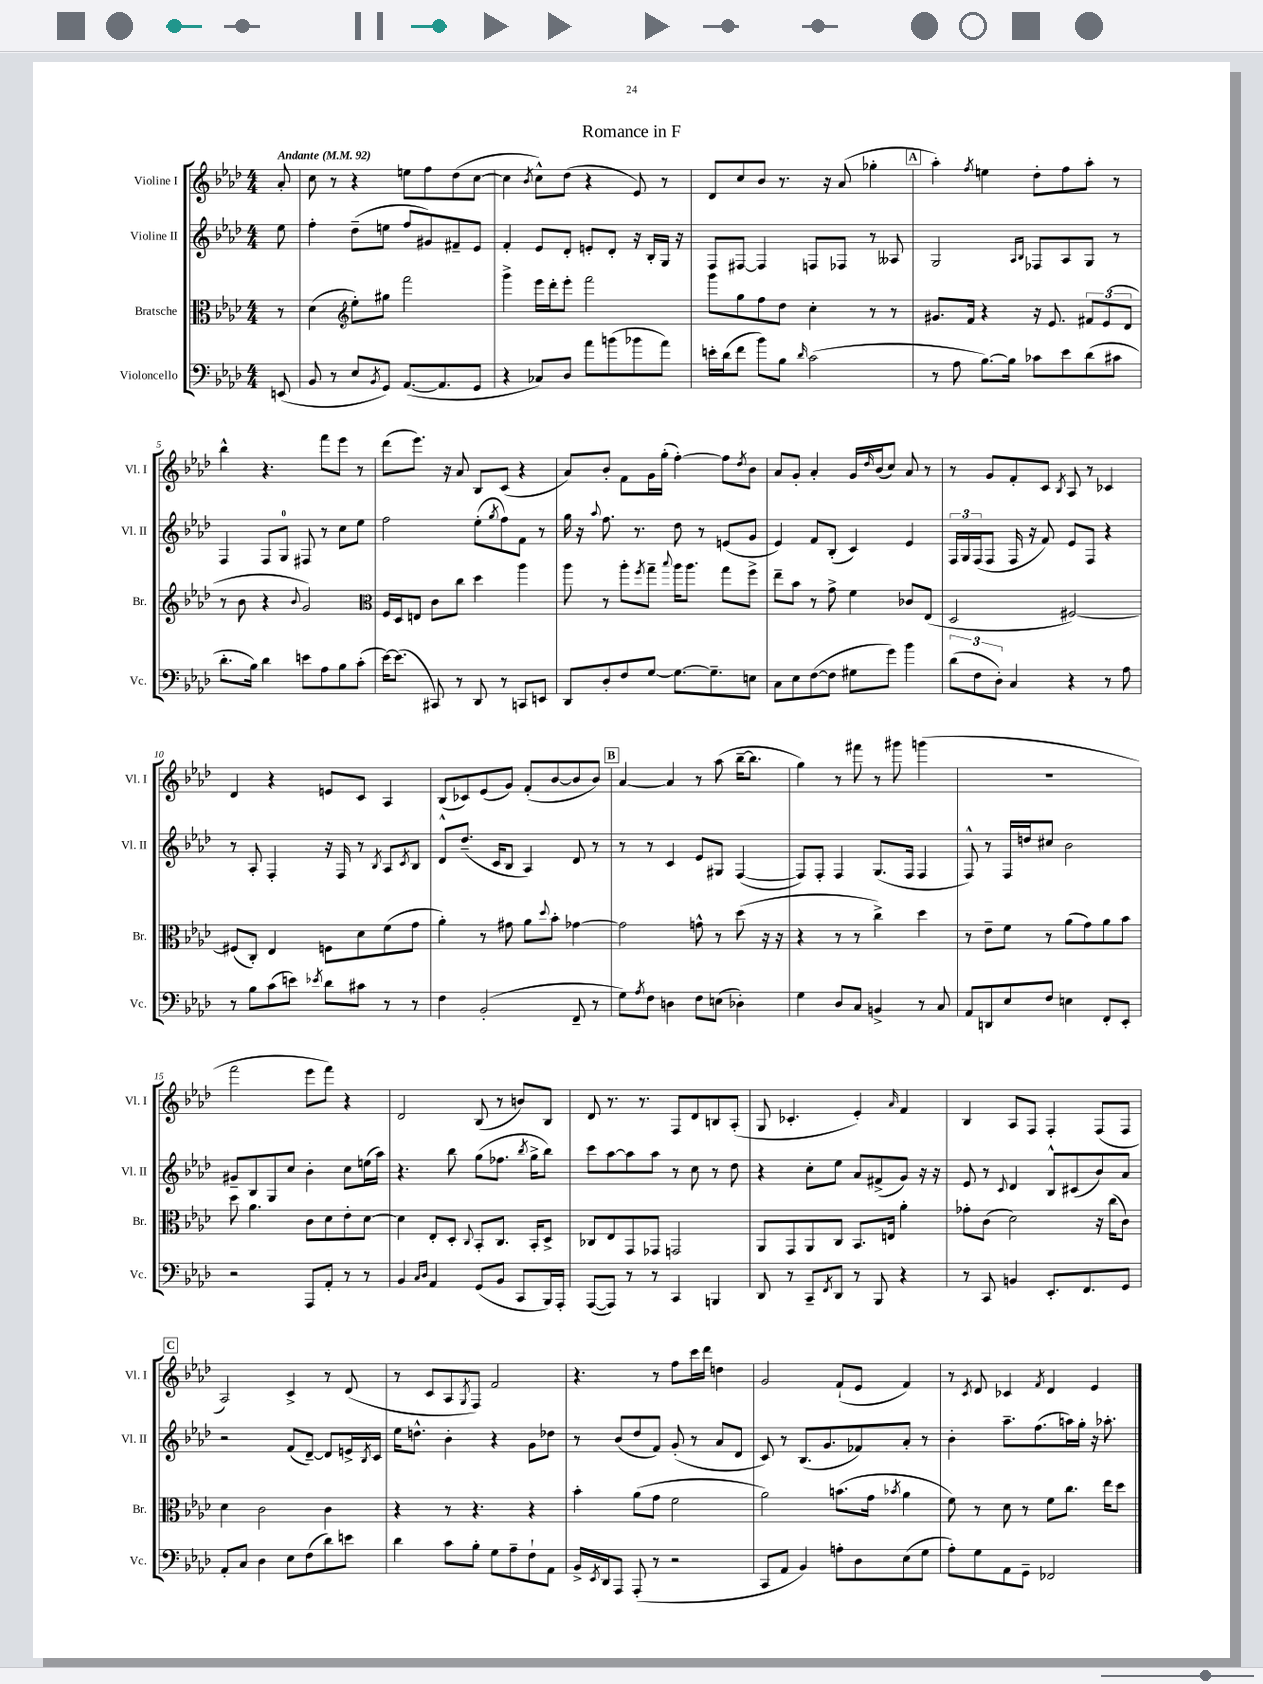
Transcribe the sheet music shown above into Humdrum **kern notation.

**kern	**kern	**kern	**kern
*part4	*part3	*part2	*part1
*staff4	*staff3	*staff2	*staff1
*I"Violoncello	*I"Bratsche	*I"Violine II	*I"Violine I
*I'Vc.	*I'Br.	*I'Vl. II	*I'Vl. I
*clefF4	*clefC3	*clefG2	*clefG2
*k[b-e-a-d-]	*k[b-e-a-d-]	*k[b-e-a-d-]	*k[b-e-a-d-]
*M4/4	*M4/4	*M4/4	*M4/4
*MM92	*MM92	*MM92	*MM92
=	=	=	=
!	!	!	!LO:TX:a:B:t=Andante
(8EEn/	8r	8ee-\	8a-'/
=1	=1	=1	=1
8BB-/	(4d-\	4ff'\	8cc\
8r	.	.	8r
*	*clefG2	*	*
8E-/L	8ee-'\L)	(8dd-~\L	4r
8qBB-/	.	.	.
8GG/J)	8gg#X\J	8een\J	.
([8.AA-/L	2fff\	8ff/L	8een\L
.	.	8g#X/)	8ff\
8.AA-/]	.	.	.
.	.	8f#X~/	(8dd-\
8GG/J	.	8e-/J	[8cc\J
=2	=2	=2	=2
4r	4ggg^\	4f'/	4cc\]
.	.	.	8qb-/
8C-X/L)	16eee-\LL	8e-/L	8cc^^\L)
.	16ddd-'\J	.	.
8D-/J	8eee-'\J	8d-'/J	(8dd-\J
8a-\L	2fff\	8en'/L	4r
(8bn\	.	8d-'/J	.
8b-X\	.	16r	8e-/)
.	.	16B-'/LL	.
8a-\J)	.	16G/JJ	8r
.	.	16r	.
=3	=3	=3	=3
16en'\LL	8ggg\L	8F/L	8d-/L
(16d-\J	.	.	.
8f\J	8gg\	[8F#X/J	8cc/
8b-\L)	8ff\	4F#/]	8b-/J
8B-\J	8dd-\J	.	8.r
16qqd-/	.	.	.
(2c\	4cc'\	8Fn/L	.
.	.	.	16r
.	.	8F-X/J	(8a-/
.	8r	8r	4gg-X'\
.	8r	8A--X/	.
!!LO:REH:place=s1:t=A
=4	=4	=4	=4
8r	8.g#X/L	2G/	4aa-'\)
8A-\	.	.	.
.	16f/Jk	.	.
.	.	.	8qff/
[8.B-\L)	4r	.	4een\
16B-\Jk]	.	.	.
.	.	16qqA-/LL	.
.	.	16qqB-/JJ	.
8c-X\L	16r	8F-X/L	8dd-'\L
.	8.e-/	.	.
8e-\	.	8A-/	8ff\
(8d-\	12f#X/L	8G/J	8aa-'\J
.	(12e-/	.	.
8c#X\J	.	8r	8r
.	12d-/J	.	.
!!LO:LB:g=z
=5	=5	=5	=5
8.d-'\L	8r	4F/	4bb-^^\
.	8b-\	.	.
16B-\Jk)	.	.	.
4d-\	4r	8F/L	4.r
.	.	8G/J	.
.	8qqb-/	.	.
8en\L	2g/)	8F#X/	.
8A-\	.	8r	8fff\L
8B-\	.	8cc\L	8eee-\J
(8c'\J	.	8ee-\J	8r
=6	=6	=6	=6
*	*clefC3	*	*
[16e-\KL)	16F/LL	2ff\	(8ddd-\L
(8.e-\J]	16D-/J	.	.
.	8En/J	.	8.eee-\J)
8CC#X/)	8c\L	.	.
.	.	.	16r
8r	8cc\J	.	8a-/
8DD-/	4dd-\	(8ee-'\L	8B-/L
.	.	8qgg/	.
8r	.	8ff\)	(8c/J
8CCn/L	4aa-\	8f\J	4r
8EEn/J	.	8r	.
=7	=7	=7	=7
8DD-/L	8aa-\	16gg\	8a-/L)
.	.	16r	.
.	.	8qqaa-/	.
8D-'/	8r	8.ff\	8b-'/J
8F/	8aa-'\L	.	8f\L
.	.	8.r	.
.	8qff/	.	.
[8G/J	8gg~\J	.	16g\L
.	.	.	(16gg'\JJ
.	8qqbb-/	.	.
8.G\L_	16aa-\KL	8dd-\	[4ff'\)
.	8.aa-\J	.	.
.	.	8r	.
8.G~\]	.	.	.
.	8gg\L	(8en/L	8ff\L]
.	.	.	8qdd-/
8En\J	8ff^\J	8g/J	8b-\J
=8	=8	=8	=8
8C\L	8ee-~\L	4e-/)	8a-/L
8E-\	8b-\J	.	8g'/J
([8F\	8r	8f/L	4a-'/
8F\J]	8g^\	(8B-'/J	.
8G#X\L	4f\	4c/)	16g/LL
.	.	.	16qqdd-/
.	.	.	(16b-/J
8g\J)	.	.	8cc/J)
4b-\	8c-X/L	4e-/	8a-/
.	(8E-/J	.	8r
=9	=9	=9	=9
(12d-\L	2D-/	24F/LL	8r
.	.	24G/	.
12F\	.	(24F/J	.
.	.	8F/J	8g/L
12D-'\J)	.	.	.
4C/	.	16F/	8f'/
.	.	16r	.
.	.	8f/)	8c/J
.	.	.	8qB-/
4r	[2F#X/)	8e-/L	8A-/
.	.	8F/J	8r
8r	.	4r	4c-X/
8A-\	.	.	.
!!LO:LB:g=z
=10	=10	=10	=10
8r	(8F#X/L]	8r	4d-/
8B-\L	8C'/J)	8A-'/	.
(8c\	4E-/	4F'/	4r
8en\J)	.	.	.
8qe-X/	.	.	.
8d-\L	8Fn\L	16r	8en/L
.	.	16F/	.
8c#X\J	8d-\	8r	8c/J
.	.	8qB-/	.
8r	(8f\	8A-/L	4A-/
.	.	8qc/	.
8r	8g\J	8B-/J	.
=11	=11	=11	=11
4F\	4a-'\)	8d-^^/L	(8B-/L
.	.	(8.dd-~/J	8c-X/)
(2BB-'/	8r	.	(8e-/
.	.	16c/KL	.
.	8g#X\	8B-/J	8g/J)
.	8a-\L	4A-/)	(8f'/L
.	8qqdd-/	.	.
.	8b-'\J	.	[8b-/
8FF~/	[4g-X\	8d-/	8b-/]
8r	.	8r	8b-/J)
!!LO:REH:place=s1:t=B
=12	=12	=12	=12
8G\L)	2g-\]	8r	[4a-/
8qA-/	.	.	.
8F\J	.	8r	.
4Dn\	.	4c/	4a-/]
8F\L	8gn^^\	8e-/L	8r
(8En\J	8r	8G#X/J	(8aa-\
4D-X'\)	(8dd-\	([4F/	[16bb-~\KL
.	.	.	8.bb-\J]
.	16r	.	.
.	16r	.	.
=13	=13	=13	=13
4G\	4r	8F/L])	4gg\)
.	.	8F'/J	.
8D-/L	8r	4F/	8r
8C/J	8r	.	8fff#X\
4BBn^/	4cc^\)	(8.G/L	8r
.	.	.	8ggg#X\
.	.	16F/Jk	.
8r	4dd-\	4F/	(4gggn\
8C/	.	.	.
=14	=14	=14	=14
8AA-/L	8r	8F^^/)	1r
8DDn/	8e-~\L	8r	.
8E-/	8f\J	16F/LL	.
.	.	16ddn/J	.
8F/J	8r	8cc#X/J	.
4En\	(8a-\L	2b-\	.
.	8g\)	.	.
8FF'/L	8a-\	.	.
8EE-'/J	8b-\J	.	.
!!LO:LB:g=z
=15	=15	=15	=15
2r	8dd-\	8g#X~/L	2fff\
.	4.a-\	8B-/	.
.	.	8G/	.
.	.	8cc/J	.
8AAA-/L	8c\L	4b-'\	8eee-\L
8AA-'/J	8d-\	.	8fff\J)
8r	8e-'\	8cc\L	4r
8r	[8d-\J	(16een\L	.
.	.	16aa-\JJ)	.
=16	=16	=16	=16
4BB-/	4d-\]	4.r	2d-/
16qqC/LL	.	.	.
16qqD-/JJ	.	.	.
4AA-/	8E-'/L	.	.
.	8D-'/J	8bb-\	.
.	8qqC/	.	.
(8GG/L	8BB-'/L	(8gg\L	(8B-/
8BB-/J	8.C/J	8.ff-X\J	8r
8CC/L	.	.	8bn/L)
.	.	8qbb-/	.
.	16BB-'/KL	16gg^\KL	.
16BBB-/L)	8D-^/J	8bb-\J)	8B-/J
16AAA-'/JJ	.	.	.
=17	=17	=17	=17
([8AAA-/L	8C-X/L	8ccc\L	8d-/
8AAA-/J])	8E-/	[8aa-\	8.r
8r	8GG/	8aa-\]	.
.	.	.	8.r
8r	8GG-X/J	8aa-\J	.
4CC/	2GGn/	8r	8F/L
.	.	8cc\	8d-/
4BBBn/	.	8r	8Bn/
.	.	8dd-\	(8A-'/J
=18	=18	=18	=18
8DD-/	8AA-/L	4r	8G/
8r	8GG/	.	4.c-X'/
8CC~/L	8AA-/	8cc'\L	.
8qFF/	.	.	.
8DD-/J	8C/J	8ee-\J	.
8r	8.BB-/L	8a-/L	4e-'/)
8BBB-/	.	(8f#X^/	.
.	16En/Jk	.	.
.	.	.	16qqa-/
4r	4a-'\	8g/J)	4f/
.	.	16r	.
.	.	16r	.
=19	=19	=19	=19
8r	8g-X'\L	8e-/	4B-/
8CC/	(8c\J	8r	.
.	.	8qqc/	.
4BBn/	2d-\)	4d-/	8A-/L
.	.	.	8F/J
8.EE-'/L	.	8B-^^/L	4F'/
.	.	(8c#X/	.
8.FF/	.	.	.
.	16r	8b-/)	(8F/L
.	(16cc\KL	.	.
8GG/J	8c\J)	8a-/J	8F/J
!!LO:LB:g=z
!!LO:REH:place=s1:t=C
=20	=20	=20	=20
8AA-'/L	4d-\	2r	2A-/)
8C/J	.	.	.
4D-\	2c\	.	.
8E-\L	.	(8f/L	4c^/
(8F\	.	[8d-~/J)	.
8d-\)	4c\	8d-/L]	8r
8en\J	.	16en^/L	(8d-/
.	.	8qB-/	.
.	.	16c/JJ	.
=21	=21	=21	=21
4d-\	4r	16ee-\KL	8r
.	.	8.ddn^^\J	.
.	.	.	8c/L
8c\L	8r	4b-'\	8A-/
.	.	.	8qG/
8B-'\J	4.r	.	8F/J)
8G\L	.	4r	2f/
8A-~\	.	.	.
8F`\	4r	8g\L	.
8AA-\J	.	8dd-X\J	.
=22	=22	=22	=22
16BB-^/LL	4b-'\	8r	4.r
8qEE-/	.	.	.
16DD-/J	.	.	.
8AAA-/J	.	(8b-/L	.
(8AAA-'/	(8a-\L	8dd-/	.
8r	8g\J	8f/J)	8r
2r	2f\	(8g'/	8ff\L
.	.	8r	16ccc\L
.	.	.	16ddd-\JJ
.	.	8a-/L	4ddn\
.	.	8d-/J	.
=23	=23	=23	=23
8CC/L	2a-\)	8c/)	2g/
8AA-/J	.	8r	.
4BB-/)	.	(8.B-/L	.
.	.	8.g/	.
8An'\L	(8.bn\L	.	(8f`/L
8D-\	.	8f-X/)	8e-/J
.	16g\Jk	.	.
.	8qb-X/	.	.
(8E-\	4a-\	8a-'/J	4f/)
8G\J	.	8r	.
=24	=24	=24	=24
8A-'\L)	8f\)	4b-'\	8r
.	.	.	8qc/
8G\	8r	.	8d-/
8AA-\	8d-\	8.aa-~\L	4c-X/
8GG~\J	8r	.	.
.	.	(8.ff\	.
.	.	.	8qf/
2FF-X/	8f\L	.	4d-/
.	8.cc\J	16aan\L)	.
.	.	16gg'\JJ	.
.	.	16r	4e-/
.	16ee-\KL	8.aa-X'\	.
.	8dd-\J	.	.
==	==	==	==
*-	*-	*-	*-
